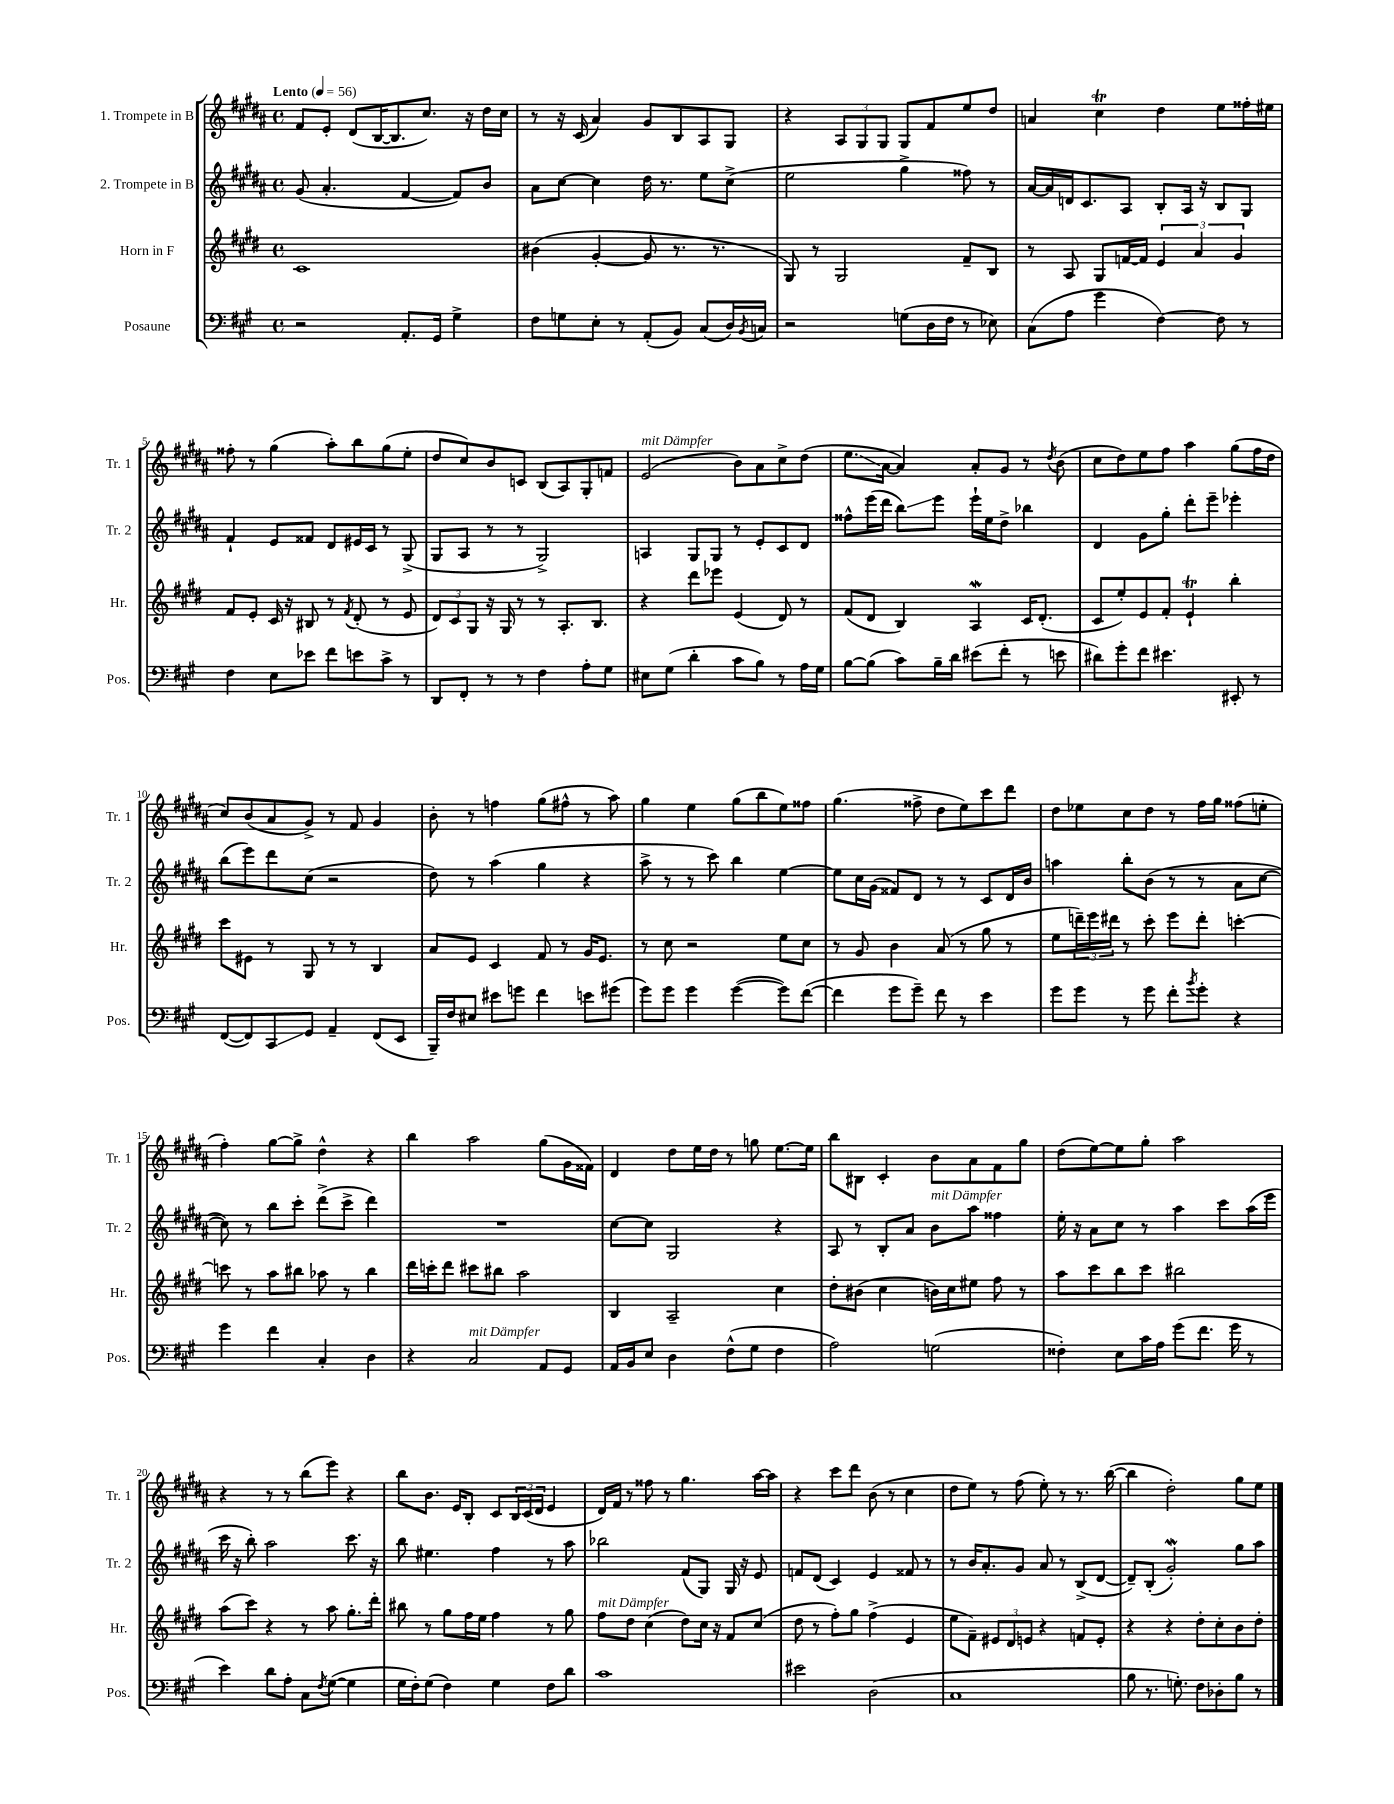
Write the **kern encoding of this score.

**kern	**kern	**kern	**kern
*staff4	*staff3	*staff2	*staff1
*clefF4	*clefG2	*clefG2	*clefG2
*k[f#c#g#]	*k[f#c#g#d#]	*k[f#c#g#d#a#]	*k[f#c#g#d#a#]
*M4/4	*M4/4	*M4/4	*M4/4
*met(c)	*met(c)	*met(c)	*met(c)
*MM56	*MM56	*MM56	*MM56
2r	1c#	(8g#	8f#
.	.	4.a#'	8e'
.	.	.	(8d#
.	.	.	[16B
.	.	.	8.B]
8.AA'	.	[4f#	.
.	.	.	8.cc#)
16GG#	.	.	.
4G#^	.	8f#])	.
.	.	.	16r
.	.	8b	16dd#
.	.	.	16cc#
=	=	=	=
8F#	(4b#	8a#	8r
8G	.	[8cc#	16r
.	.	.	(16c#
8E'	[4g#'	4cc#]	4a#)
8r	.	.	.
(8AA'	8g#]	16dd#	8g#
.	.	8.r	.
8BB)	8.r	.	8B
(8C#	.	8ee	8A#
.	8.r	.	.
16D)	.	(8cc#^	8G#
8qBB	.	.	.
16C	.	.	.
=	=	=	=
2r	8G#)	2ee	4r
.	8r	.	.
.	2G#	.	12A#
.	.	.	12G#
.	.	.	12G#
(8G	.	4gg#^	8G#
16D	.	.	8f#
16F#	.	.	.
8r	8f#~	8ff##)	8ee
8E-)	8B	8r	8dd#
=	=	=	=
(8C#	8r	[16a#	4a
.	.	16a#]	.
8A	8A	16d	.
.	.	8.c#	.
4g#	8G#	.	4cc#
.	[16f	8A#	.
.	16f]	.	.
[4F#)	6e	8B'	4dd#
.	.	16A#	.
.	6a	.	.
.	.	16r	.
8F#]	.	8B	8ee
.	6g#	.	.
8r	.	8G#	16ff##'
.	.	.	16ee#
=	=	=	=
4F#	8f#	4f#`	8ff##'
.	8e'	.	8r
8E	16c#	8e	(4gg#
.	16r	.	.
8e-	8B#	8f##	.
8f#	8r	8d#	8aa#')
.	8qf#	.	.
8e	(8d#'	16e#	8bb
.	.	16c#	.
8c#^	8r	8r	(8gg#
8r	8e	(8G#^	8ee'
=	=	=	=
8DD	12d#)	8G#	8dd#
.	12c#	.	.
8FF#'	.	8A#	8cc#)
.	12G#	.	.
8r	16r	8r	8b
.	16G#	.	.
8r	8r	8r	8c
4F#	8r	2G#^)	(8B
.	8.A'	.	8A#)
8A'	.	.	8G#'
.	8.B	.	.
8G#	.	.	8f
=	=	=	=
8E#	4r	4A	(2e
(8G#	.	.	.
4d'	8ddd#	8G#	.
.	8eee-	8G#	.
8c#	(4e	8r	8b)
8B)	.	8e'	8a#
8r	8d#)	8c#	8cc#^
16A	8r	8d#	(8dd#
16G#	.	.	.
=	=	=	=
[8B	(8f#	8ff##^^	8.ee
(8B]	8d#	(16eee	.
.	.	16ddd#	[16a#
8c#)	4B)	8bb)	4a#])
16B~	.	8eee	.
16d	.	.	.
(8e#	4A	16eee`	8a#'
.	.	16ee	.
8f#'	.	8dd#^	8g#
8r	16c#	4bb-	8r
.	(8.d#'	.	.
.	.	.	8qdd#
8e	.	.	(8b
=	=	=	=
8d#)	8c#	4d#	8cc#
8g#'	8ee')	.	8dd#)
8f#	8e	8g#	8ee
4.e#	8f#'	8gg#'	8ff#
.	4e`	8ddd#'	4aa#
.	.	8eee~	.
8EE#'	4bb'	4eee-'	(8gg#
8r	.	.	16ff#
.	.	.	16dd#
=	=	=	=
([8FF#	8ccc#	(8bb	8cc#)
8FF#])	8e#	8eee)	(8b
8CC#	8r	8ddd#	8a#
8GG#	8G#	(8cc#	8g#^)
4AA~	8r	2r	8r
.	8r	.	8f#
(8FF#	4B	.	4g#
8EE	.	.	.
=	=	=	=
16BBB~)	8a	8dd#)	8b'
16F#	.	.	.
8E#	8e	8r	8r
8e#	4c#	(4aa#	4ff
8g	.	.	.
4f#	8f#	4gg#	(8gg#
.	8r	.	8ff#^^
8e	16g#	4r	8r
.	8.e	.	.
(8g#	.	.	8aa#)
=	=	=	=
8g#)	8r	8aa#^	4gg#
8g#	8cc#	8r	.
4g#	2r	8r	4ee
.	.	8ccc#)	.
([4g#	.	4bb	(8gg#
.	.	.	8bb
8g#])	8ee	[4ee	8ee)
([8f#	8cc#	.	8ff##
=	=	=	=
4f#]	8r	8ee]	(4.gg#
.	8g#	16cc#	.
.	.	(16g#	.
8g#	4b	8f##)	.
8g#~)	.	8d#	8ff##^
8f#	(8a	8r	8dd#
8r	8r	8r	8ee)
4e	8gg#	8c#	8ccc#
.	8r	16d#	8ddd#
.	.	16b	.
=	=	=	=
8g#	8ee	4aa	8dd#
8g#	24ddd~)	.	8ee-
.	24eee	.	.
.	24ddd#	.	.
8r	8r	8bb'	8cc#
8g#	8ccc#'	(8b	8dd#
8f#'	8eee	8r	8r
8qb	.	.	.
8g#'	8ddd#'	8r	16ff#
.	.	.	16gg#
4r	[4ccc'	8a#	(8ff##
.	.	[8cc#	8ee'
=	=	=	=
4g#	8ccc]	8cc#])	4ff#')
.	8r	8r	.
4f#	8aa	8bb	[8gg#
.	8bb#	8ccc#'	8gg#^]
4C#'	8aa-	(8ddd#^	4dd#^^
.	8r	8ccc#^	.
4D	4bb#	4ddd#)	4r
=	=	=	=
4r	16ddd#	1r	4bb
.	16ccc'	.	.
.	8ddd#	.	.
2C#	8ccc#	.	2aa#
.	8bb#	.	.
.	2aa	.	.
8AA	.	.	(8gg#
8GG#	.	.	16g#
.	.	.	16f##)
=	=	=	=
16AA	4B	[8cc#	4d#
16BB	.	.	.
8E	.	8cc#]	.
4D	2A~	2G#	8dd#
.	.	.	16ee
.	.	.	16dd#
(8F#^^	.	.	8r
8G#	.	.	8gg
4F#	4cc#	4r	[8.ee
.	.	.	16ee]
=	=	=	=
2A)	8dd#'	8A#	8bb
.	(8b#	8r	8B#
.	4cc#	8B'	4c#'
.	.	8a#	.
(2G	16b)	8b	8b
.	16cc#	.	.
.	8ee#	8aa#	8a#
.	8ff#	4ff##	8f#
.	8r	.	8gg#
=	=	=	=
4F##')	8aa	16ee'	(8dd#
.	.	16r	.
.	8ccc#	8a#	[8ee)
8E	8bb	8cc#	8ee]
16c#	8ccc#	8r	8gg#'
16A	.	.	.
(8g#	2bb#	4aa#	2aa#
8.f#	.	.	.
.	.	8ccc#	.
16g#	.	.	.
8r	.	(16aa#	.
.	.	16eee	.
=	=	=	=
4e)	(8aa	16ccc#	4r
.	.	16r	.
.	8ccc#)	8bb')	.
8d	4r	2aa#	8r
8A'	.	.	8r
8C#	8r	.	(8bb
8qF#	.	.	.
([8G#	8aa	.	8eee)
4G#]	8.gg#'	8.ccc#	4r
.	16ddd#'	16r	.
=	=	=	=
16G#	8bb#	8bb	8bb
16F#')	.	.	.
(8G#	8r	4.ee#	8.b
4F#)	8gg#	.	.
.	.	.	16e
.	16ff#	.	8B'
.	16ee	.	.
4G#	4ff#	4ff#	8c#
.	.	.	24B
.	.	.	(24c#
.	.	.	24d#
8F#	8r	8r	4e
8d	8gg#	8aa#	.
=	=	=	=
1c#	8ff#	2bb-	16d#)
.	.	.	16f#
.	8dd#	.	8r
.	(4cc#	.	8ff##
.	.	.	8r
.	8dd#)	(8f#	4.gg#
.	16cc#	8G#)	.
.	16r	.	.
.	8f#	16G#	.
.	.	16r	.
.	(8cc#	8e	[16aa#
.	.	.	16aa#]
=	=	=	=
2e#	8dd#	8f	4r
.	8r	(8d#	.
.	8ff#')	4c#)	8ccc#
.	8gg#	.	8ddd#
(2D	(4ff#^	4e	(8b
.	.	.	8r
.	4e	8f##	4cc#
.	.	8r	.
=	=	=	=
1C#	8ee	8r	8dd#
.	8f#~)	16b	8ee)
.	.	8.a#'	.
.	12e#	.	8r
.	12d#	.	.
.	.	8g#	(8ff#
.	12e	.	.
.	4r	8a#	8ee')
.	.	8r	8r
.	8f	(8B^	8.r
.	8e'	[8d#	.
.	.	.	([16bb
=	=	=	=
8B	4r	8d#~])	4bb]
8.r	.	(8B'	.
.	4r	2g#')	2dd#')
8.G')	.	.	.
8F#	8dd#'	.	.
8D-'	8cc#'	.	.
8B	8b	8gg#	8gg#
8r	8dd#'	8aa#	8ee
==	==	==	==
*-	*-	*-	*-
